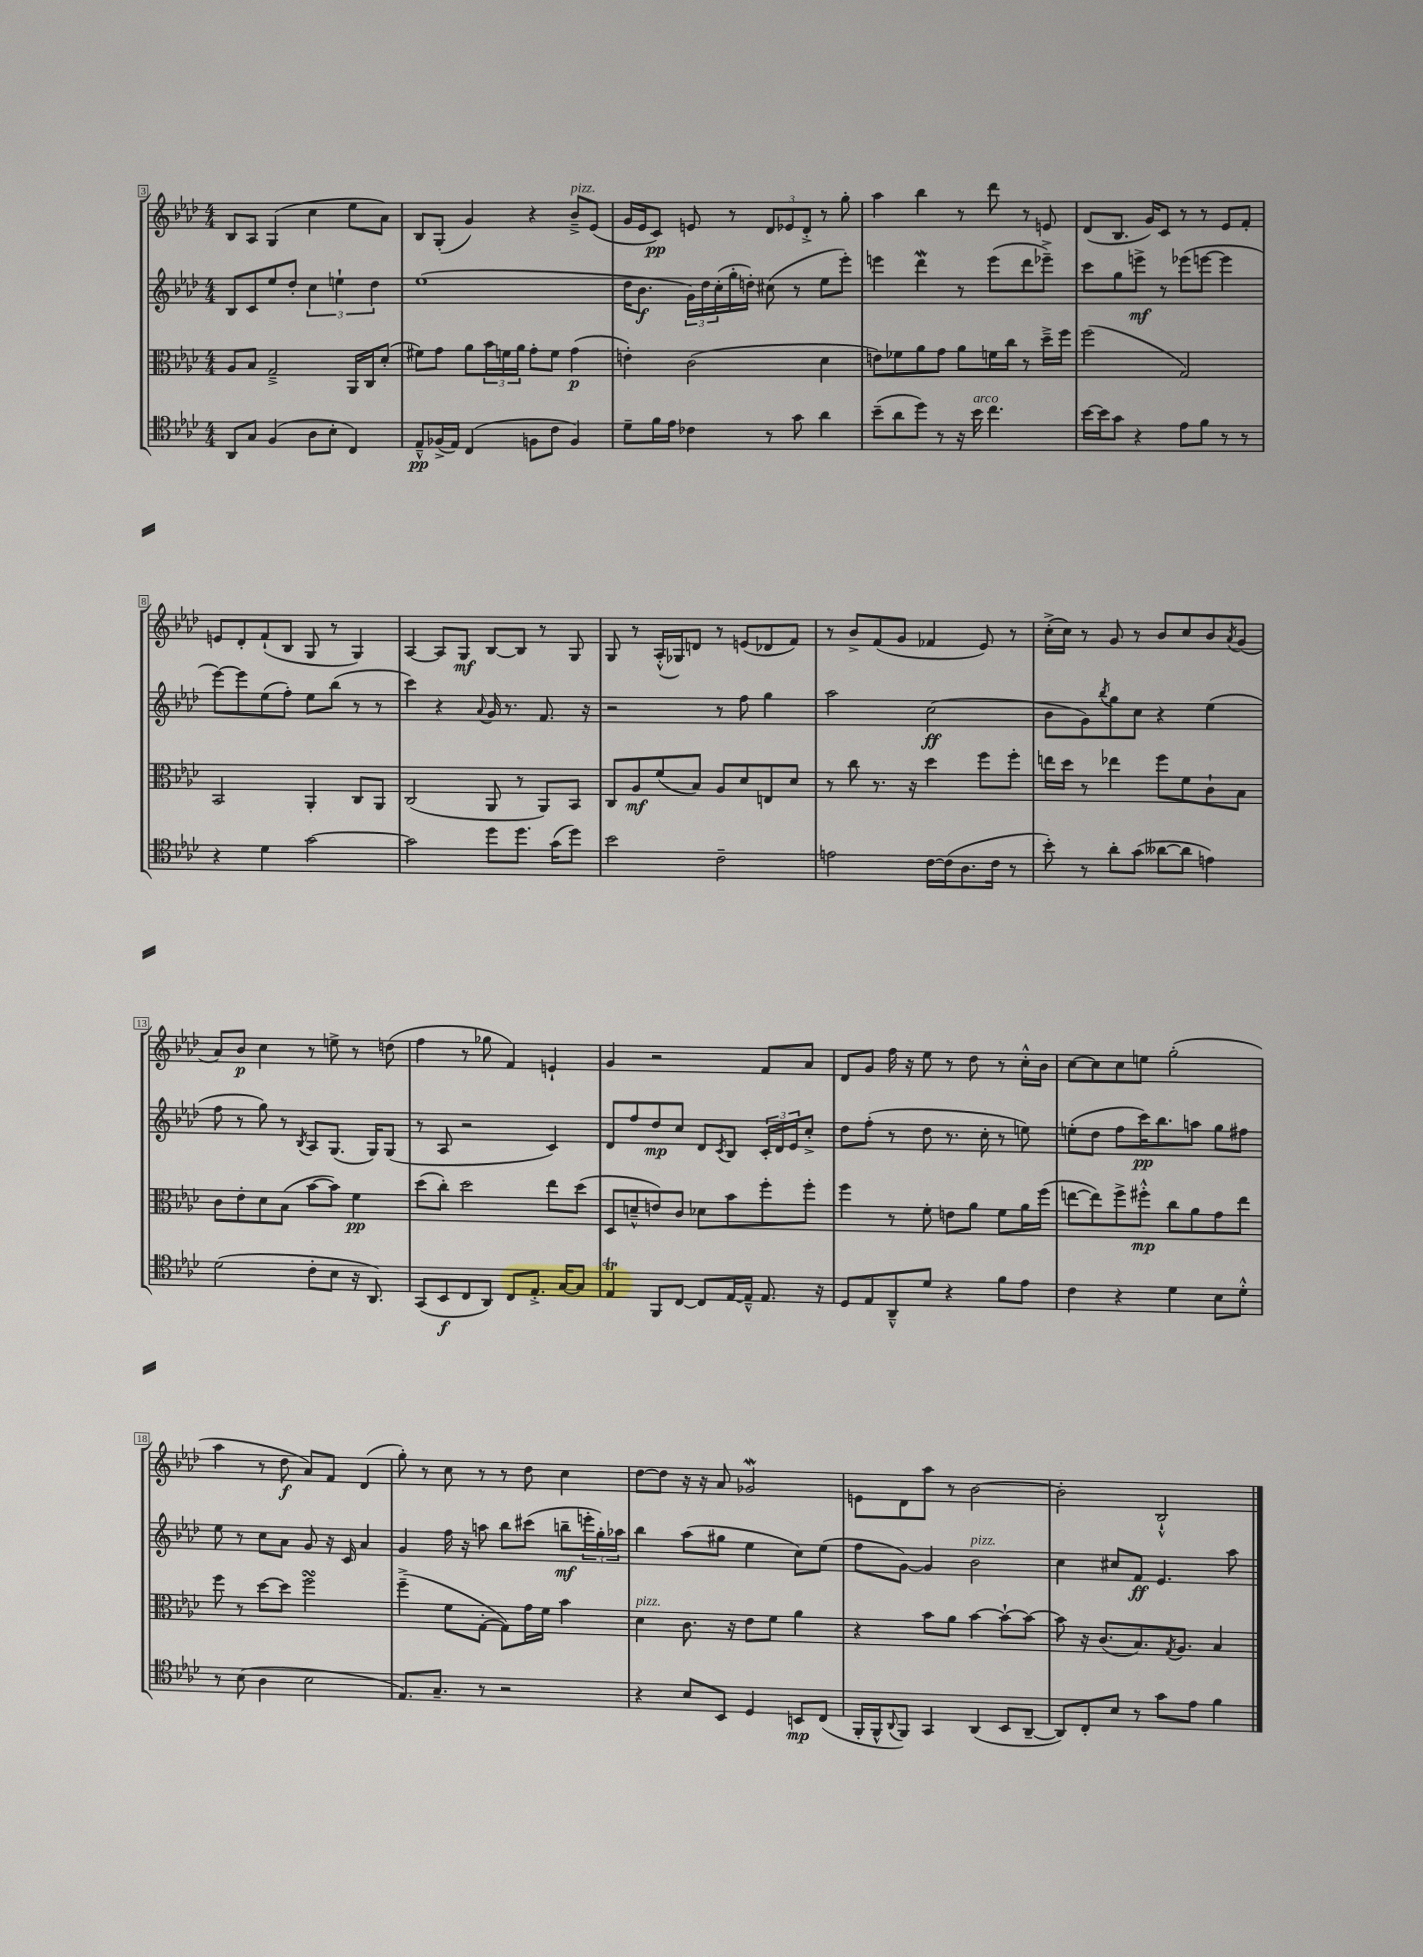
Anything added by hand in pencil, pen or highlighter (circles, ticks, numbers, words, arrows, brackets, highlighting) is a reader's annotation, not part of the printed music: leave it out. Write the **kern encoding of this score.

**kern	**kern	**kern	**kern
*staff4	*staff3	*staff2	*staff1
*clefC4	*clefC3	*clefG2	*clefG2
*k[b-e-a-d-]	*k[b-e-a-d-]	*k[b-e-a-d-]	*k[b-e-a-d-]
*M4/4	*M4/4	*M4/4	*M4/4
8AA-/L	8A-/L	8B-/L	8B-/L
8G/J	8B-/J	8c/	8A-/J
(4F/	2G~^/	8ee-/	(4G/
.	.	8dd-'/J	.
8A-\L	.	6cc\	4cc\
8B-'\J	.	.	.
.	.	6ee`\	.
4C/)	16AA-/LL	.	8ee-\L
.	16C/J	.	.
.	.	6dd-\	.
.	(8d-'/J	.	8a-\J)
=	=	=	=
8E-~^^/L	8f#\L)	(1ee-	8B-/L
(16F-^/L	8g\J	.	(8G'/J
16E-/JJ)	.	.	.
(4C/	8a-\L	.	4g/)
.	24b-\L	.	.
.	24f\	.	.
.	24a-\JJ	.	.
8F\L	8g'\L	.	4r
8c\J	8f\J	.	.
4F/)	(4g\	.	8b-~^/L
.	.	.	(8e-/J
=	=	=	=
8d-~\L	4e'\)	16dd-\LK	16g/LL
.	.	8.b-\J	16e-/J
16f\L	.	.	8c/J)
16e-\JJ	.	.	.
4c-\	(2c\	24g\LL)	8e/
.	.	24dd-\	.
.	.	(24cc'\	.
.	.	16gg'\	8r
.	.	16dd'\JJ)	.
8r	.	(8cc#\	12d-/L
.	.	.	12e-/
8g\	.	8r	.
.	.	.	12d-'^/J
4a-\	4d-\	8ee-\L	8r
.	.	8eee-'\J)	8gg'\
=	=	=	=
(8b-~\L	8e\L)	4eee\	4aa-\
8a-\	8f-\	.	.
8dd-\J)	8a-\	4ddd-\	4bb-\
8r	8g\J	.	.
16r	8a-\L	8r	8r
16b-\	.	.	.
4.cc\	16f\L	(8eee\L	8ddd-\
.	16cc\JJ	.	.
.	8r	8ddd-\	8r
.	16dd-~^\LL	8eee-~^\J)	8e/
.	16ff\JJ	.	.
=	=	=	=
[16b-\LL	(2ff\	8ccc\L	(8d-/L
16b-\]J	.	.	.
8g\J	.	8gg\	8.B-/J
4r	.	8eee^\J	.
.	.	.	16g/LK)
.	.	8r	8c/J
8e-\L	2G/)	(8eee-\L	8r
8f\J	.	[8eee\J	8r
8r	.	4eee\]	8e-/L
8r	.	.	8f'/J
=	=	=	=
4r	2BB-/	[8eee-\L)	8e/L
.	.	8eee-\]	8d-'/
4d-\	.	(8ee-\	(8f`/
.	.	8ff'\J)	8B-/J
[2g\	4AA-'/	8ee-\L	8G/
.	.	(8bb-\J	8r
.	8C/L	8r	4G/)
.	8AA-/J	8r	.
=	=	=	=
2g\]	(2C/	4ccc\)	[4A-/
.	.	4r	8A-/]L
.	.	.	8G/J
.	.	8qqa-/	.
8dd-\L	8AA-/	16g/	[8B-/L
.	.	8.r	.
8.dd-\J	8r	.	8B-/]J
.	8AA-/L)	8.f/	8r
(16g\LK	.	.	.
8dd-\J)	8BB-/J	.	8G/
.	.	16r	.
=	=	=	=
2b-\	8C/L	2r	8G/
.	8A-/	.	8r
.	(8f/	.	(16A-'^^/LL
.	.	.	16G-/J)
.	8B-/J)	.	8d/J
2c~\	8A-/L	8r	8r
.	8d-/	8ff\	(8e/L
.	8E/	4gg\	8d-/
.	8d-/J	.	8f/J)
=	=	=	=
2e\	8r	2aa-\	8r
.	8cc\	.	8b-^/L
.	8.r	.	(8f/
.	.	.	8g/J
.	16r	.	.
[16c\LL	4dd-\	(2cc\	4f-/
(16c\]J	.	.	.
8.A-\	.	.	.
.	8ff\L	.	8e-/)
16c\Jk	.	.	.
8r	8ff'\J	.	8r
=	=	=	=
8b-'\)	16ee\LL	8b-\L	(16cc'^\LL
.	16dd-\JJ	.	16cc\JJ)
8r	8r	8g\)	8r
.	.	8qbb-/	.
8a-'\L	4ee-\	8gg\	8g/
(8g\J	.	8cc\J	8r
[8a--\L	8ff\L	4r	8b-/L
8a--\]J	8f\	.	8cc/
4e\)	8c`\	(4ee-\	8b-/
.	.	.	8qa-/
.	8B-\J	.	(8g/J
=	=	=	=
(2d-\	8c\L	8ff\	8a-/L)
.	8e-'\	8r	8b-/J
.	8d-\	8gg\)	4cc\
.	(8B-\J	8r	.
.	.	8qB-/	.
8c'\L	[8b-\L	8A-/L	8r
8B-\J	8b-\]J)	(8.G/J	8ee^\
16r	4f\	.	8r
8.AA-/)	.	16G/LK)	.
.	.	(8G/J	(8dd\
=	=	=	=
(8GG/L	(8dd-\L	8r	4ff\
8BB-/	8cc'\J)	8A-/	.
8C/	2dd-\	2r	8r
8AA-/J)	.	.	8gg-\
8C/L	.	.	4f/)
8.E-'^/J	.	.	.
.	8ee-\L	4c/)	4e`/
[16G/LK	.	.	.
8G/]J	(8dd-\J	.	.
=	=	=	=
4E-/	8D-/L	8d-/L	4g/
.	8d~^^/	8ff/	.
8FF/L	8e/)	8dd-/	2r
[8C/J	8c/J	8cc/J	.
8C/]L	8d-\L	8d-/L	.
.	.	8qc/	.
[16E-/L	8b-\	8B-/J	.
16E-~^^/]JJ	.	.	.
8.E-/	8ff'\	24c'/LL	8f/L
.	.	24d-/	.
.	.	24e-/J	.
.	8ff'\J	8cc'^/J	8a-/J
16r	.	.	.
=	=	=	=
8D-/L	4ff\	8dd-\L	8d-/L
8E-/	.	(8ff'\J	8g/J
8AA-~^^/	8r	8r	16ff\
.	.	.	16r
8d-/J	8f'\	8dd-\	8ee-\
4r	8e\L	8.r	8r
.	8a-\J	.	8dd-\
.	.	16cc'\	.
8f\L	8f\L	8r	8r
8e-\J	16a-\L	8ee\)	16cc'^^\LL
.	(16ff\JJ	.	16b-\JJ
=	=	=	=
4c\	[8ee\L	(8ee'\L	[8cc\L
.	8ee\])	8dd-\J	8cc\]
4r	8ff^\	8ff\L	8cc\
.	8ff#'^^\J	16ccc\K)	8ee\J
.	.	8.bb-\	.
4d-\	8cc\L	.	(2gg'\
.	8a-\	8aa\J	.
8B-\L	8g\	8gg\L	.
8d-'^^\J	8ee\J	8ff#\J	.
=	=	=	=
8r	8ff\	8ee-\	4aa-\
(8B-\	8r	8r	.
4A-\	[8dd-\L	8cc\L	8r
.	8dd-\]J	8a-\J	8dd-\
2B-\	2ff\	8g/	8a-/L)
.	.	16r	8f/J
.	.	16c/	.
.	.	4a-/	(4d-/
=	=	=	=
8.E-/L)	(4ff~^\	4g/	8gg'\)
.	.	.	8r
8.G~/J	.	.	.
.	8f\L	16ff\	8cc\
.	.	16r	.
8r	[8G'\J	8aa\	8r
2r	8G\]L)	8bb-\L	8r
.	16g\L	(8ccc#\J	8dd-\
.	16f\JJ	.	.
.	4b-\	8bb~\L	4cc\
.	.	24eee'\L	.
.	.	24gg'\)	.
.	.	24aa-\JJ	.
=	=	=	=
4r	4d-\	4bb-\	[8dd-\L
.	.	.	8dd-\]J
8B-/L	8.c\	(8aa-\L	16r
.	.	.	16r
8BB-/J	.	8gg#\J	8a-/
.	16r	.	.
4D-/	8e-\L	4ee-\	2g-/
.	8f\J	.	.
8BB/L	4a-\	8cc\L)	.
(8C/J	.	(8ee-\J	.
=	=	=	=
16FF'/LL	4r	8ff\L	8e\L
16FF^^/J	.	.	.
8qqAA-/	.	.	.
8FF/J)	.	[8g\J)	8d-\
4GG/	8b-\L	4g/]	8aa-\J
.	8a-\J	.	8r
(4AA-/	[4b-\	2b-\	[2b-\
8BB-/L	8b-`\_L	.	.
[8AA-~/J	8b-\_J	.	.
=	=	=	=
8AA-/]L)	8b-\]	4cc\	2b-'\]
8C'/	16r	.	.
.	(8.c/L	.	.
8B-/J	.	8cc#/L	.
8r	8.B-/)	8f/J	.
8g\L	.	4.e-/	2B-`^^/
.	8qG/	.	.
.	8.A-/J	.	.
8e-\J	.	.	.
4f\	4B-/	.	.
.	.	8aa-\	.
==	==	==	==
*-	*-	*-	*-
